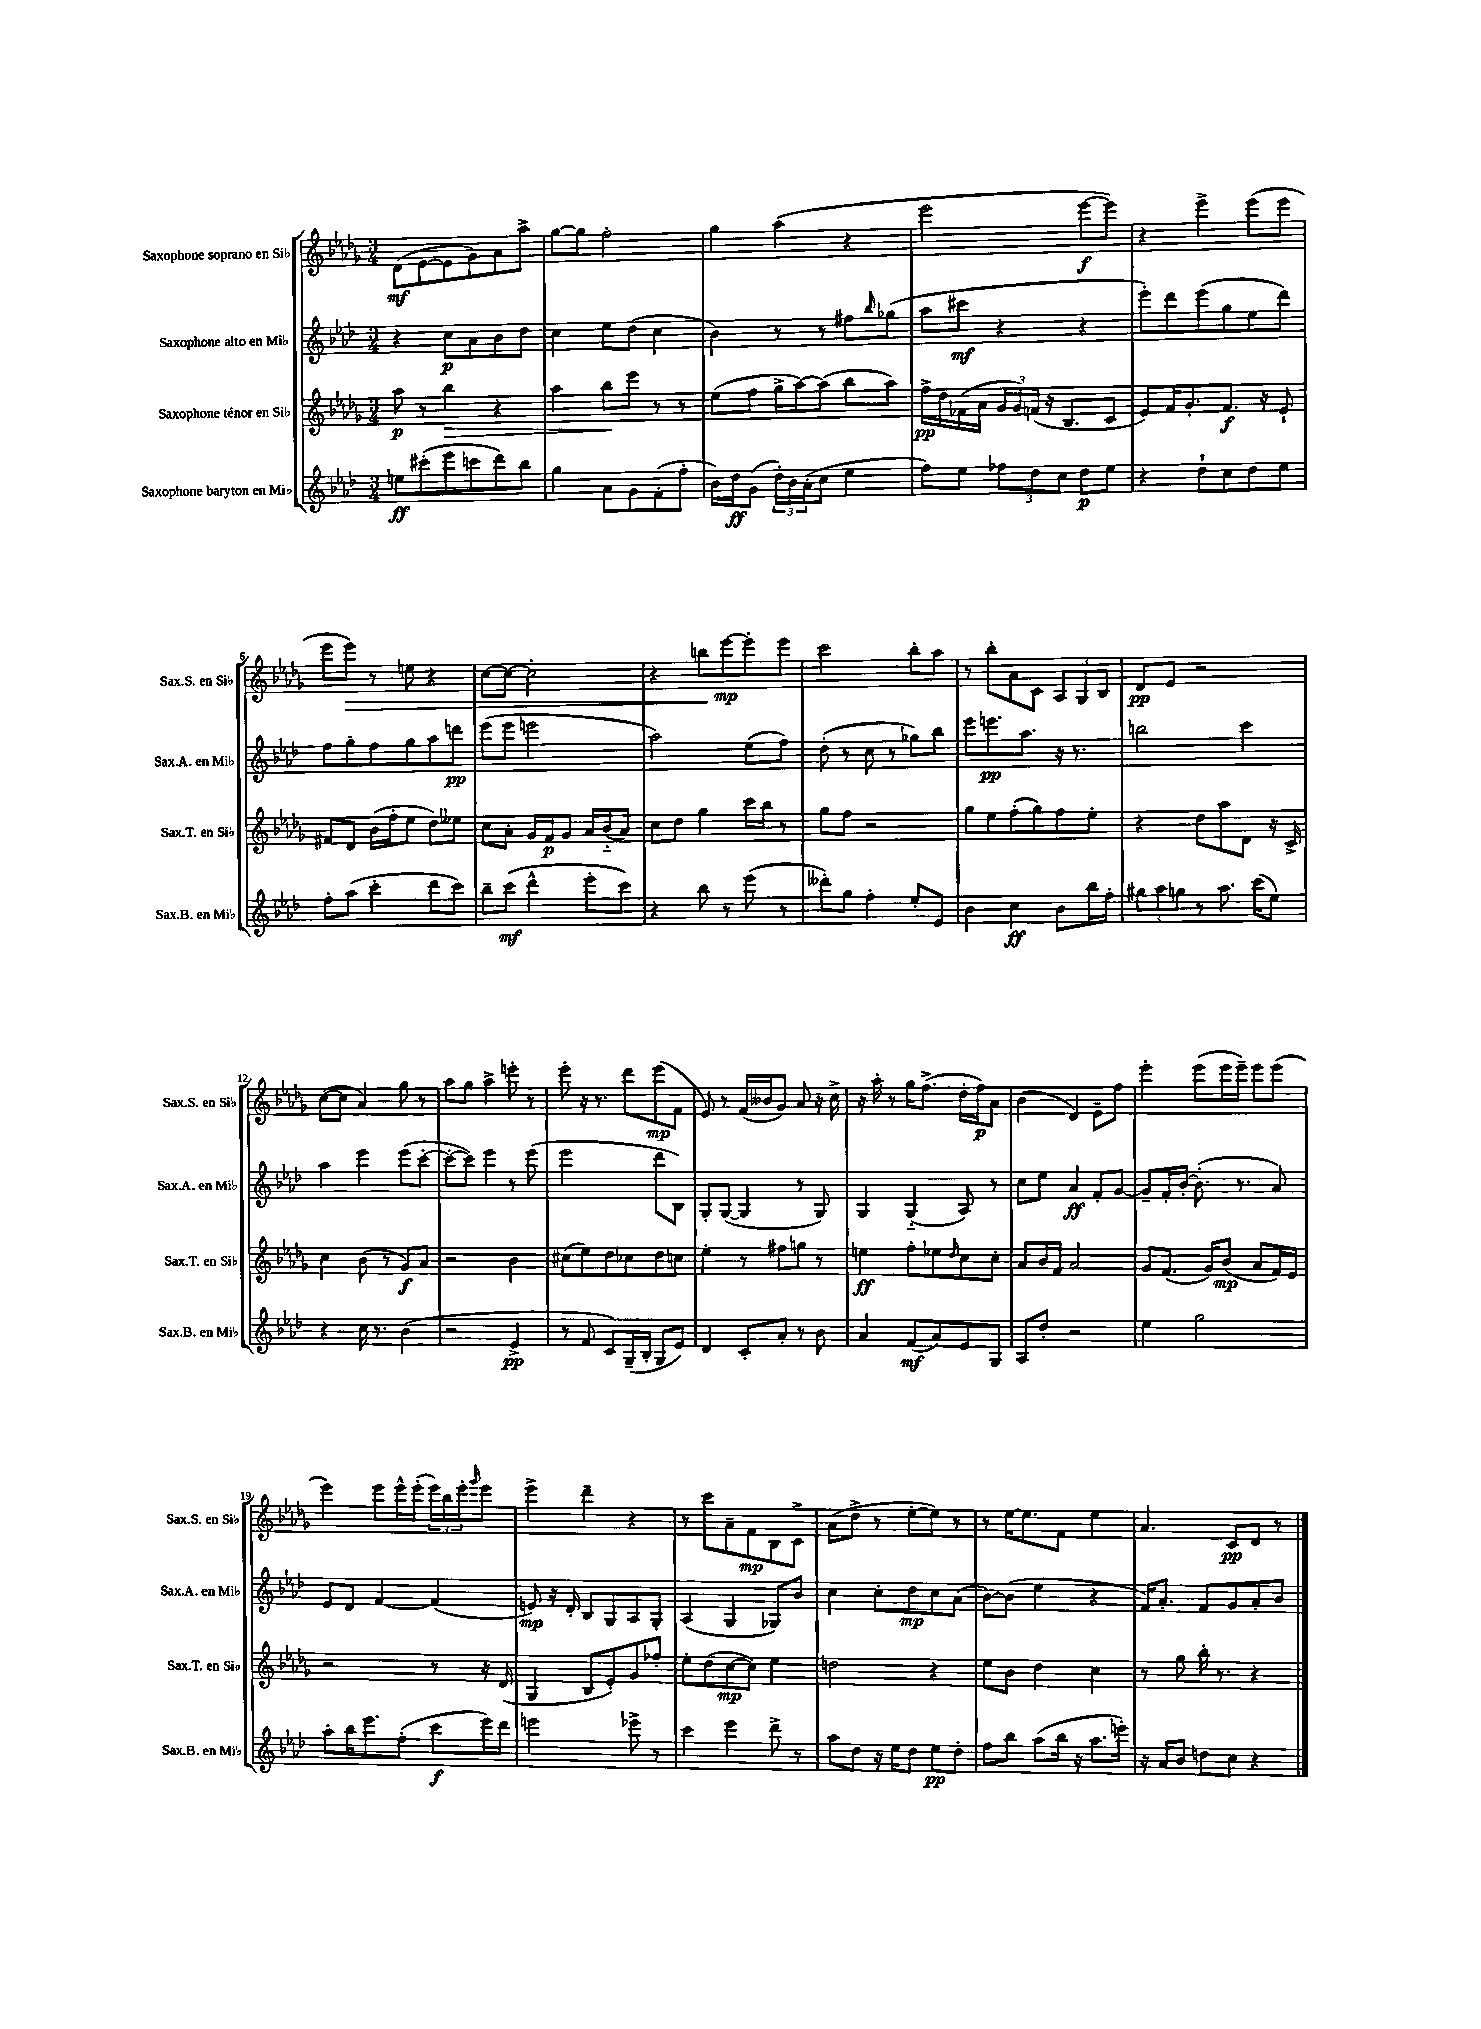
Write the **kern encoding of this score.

**kern	**dynam	**kern	**dynam	**kern	**dynam	**kern	**dynam
*part4	*part4	*part3	*part3	*part2	*part2	*part1	*part1
*staff4	*staff4	*staff3	*staff3	*staff2	*staff2	*staff1	*staff1
*I"Saxophone baryton en Mi♭	*	*I"Saxophone ténor en Si♭	*	*I"Saxophone alto en Mi♭	*	*I"Saxophone soprano en Si♭	*
*I'Sax.B. en Mi♭	*	*I'Sax.T. en Si♭	*	*I'Sax.A. en Mi♭	*	*I'Sax.S. en Si♭	*
*clefG2	*	*clefG2	*	*clefG2	*	*clefG2	*
*k[b-e-a-d-]	*	*k[b-e-a-d-g-]	*	*k[b-e-a-d-]	*	*k[b-e-a-d-g-]	*
*M3/4	*	*M3/4	*	*M3/4	*	*M3/4	*
=1	=1	=1	=1	=1	=1	=1	=1
8een\L	ff	8aa-\	p	4r	.	(8d-\L	mf
(8ccc#X'\	.	8r	.	.	.	[8e-\	.
!	!	!	!LO:HP:b	!	!	!	!
8eee-\	.	4bb-\	>	8cc\L	p	8e-\]	.
8cccn\	.	.	.	8a-\	.	8g-\)	.
8ddd-\)	.	4r	.	8b-\	.	8a-\	.
8bb-\J	.	.	.	8dd-\J	.	8aa-^\J	.
=2	=2	=2	=2	=2	=2	=2	=2
4gg\	.	4aa-\	.	4cc\	.	[8gg-\L	.
.	.	.	.	.	.	8gg-\J]	.
8a-\L	.	8bb-\L	.	8ee-\L	.	2ff'\	.
8g\	.	8eee-\J	]	(8dd-\J	.	.	.
(8f'\	.	8r	.	4cc\	.	.	.
8ff'\J	.	8r	.	.	.	.	.
=3	=3	=3	=3	=3	=3	=3	=3
16b-\LL)	.	(8ee-\L	.	4b-\)	.	4gg-\	.
16dd-\J	ff	.	.	.	.	.	.
(8g\J	.	8ff\J	.	.	.	.	.
24dd-'\LL)	.	16gg-^\LL	.	8r	.	(4aa-\	.
24b-\	.	.	.	.	.	.	.
.	.	[16aa-\J)	.	.	.	.	.
(24a-'\J	.	.	.	.	.	.	.
8cc\J	.	(8aa-\J]	.	8r	.	.	.
4ee-\	.	8bb-\L	.	8ff#X\L	.	4r	.
.	.	.	.	16qqbb-/	.	.	.
.	.	8aa-\J)	.	(8gg-X\J	.	.	.
=4	=4	=4	=4	=4	=4	=4	=4
8ff\L)	.	16ff^\LL	pp	8aa-\L	.	2eee-\	.
.	.	16dd-\	.	.	.	.	.
8ee-\J	.	(16f-X\	.	8ccc#X\J	mf	.	.
.	.	16a-\JJ	.	.	.	.	.
12ff-X\L	.	24g-/LL	.	4r	.	.	.
.	.	24g-/)	.	.	.	.	.
12dd-\	.	(24fn/JJ	.	.	.	.	.
.	.	16r	.	.	.	.	.
12cc\J	.	.	.	.	.	.	.
.	.	8.B-/L	.	.	.	.	.
8dd-\L	p	.	.	4r	.	[8eee-\L	f
8ee-\J	.	8c/J	.	.	.	8eee-\J])	.
=5	=5	=5	=5	=5	=5	=5	=5
4r	.	8e-/L)	.	8eee-'\L)	.	4r	.
.	.	16f/K	.	8ddd-\	.	.	.
.	.	8.g-'/	.	.	.	.	.
8dd-`\L	.	.	.	(8eee-\	.	4eee-^\	.
8cc\	.	8.f/J	f	8gg\	.	.	.
8dd-\	.	.	.	8ee-\	.	(8eee-\L	.
.	.	16r	.	.	.	.	.
8ee-\J	.	8e-`/	.	8ddd-\J)	.	8eee-\J	.
!!LO:LB:g=z
=6	=6	=6	=6	=6	=6	=6	=6
8ff'\L	.	8f#X/L	.	8ff\L	.	8eee-\L	.
!	!	!	!	!	!	!	!LO:HP:b
(8aa-\J	.	8d-/J	.	8gg'\	.	8eee-\J)	>
4ccc'\	.	(16b-\LL	.	8ff\	.	8r	.
.	.	16ff'\J	.	.	.	.	.
.	.	8ee-\J	.	8gg\	.	8een\	.
8ddd-\L	.	8dd-\L)	.	8aa-\	.	4r	.
8ccc\J)	.	8ee--X\J	.	8dddn\J	pp	.	.
=7	=7	=7	=7	=7	=7	=7	=7
8bb-~\L	.	8cc\L	.	(8eee-\L	.	[8cc\L	.
(8ccc\J	mf	8a-'\J	.	8eee-\J	.	8cc\J_	.
4ddd-^^\	.	16g-/LL	.	2eeen\	.	2cc'\]	.
.	.	16f/J	p	.	.	.	.
.	.	8g-/J	.	.	.	.	.
8eee-'\L	.	16a-/LL	.	.	.	.	.
.	.	(16b-/J	.	.	.	.	.
8ccc\J)	.	8a-/J)	.	.	.	.	.
=8	=8	=8	=8	=8	=8	=8	=8
4r	.	8cc\L	.	2aa-\)	.	4r	.
.	.	8dd-\J	.	.	.	.	.
8bb-\	.	4gg-\	.	.	.	8bbn\L	.
8r	.	.	.	.	.	[8eee-\	] mp
(8eee-\	.	16ccc\LL	.	(8ee-\L	.	8eee-'\]	.
.	.	16bb-\JJ	.	.	.	.	.
8r	.	8r	.	8ff\J)	.	8eee-\J	.
=9	=9	=9	=9	=9	=9	=9	=9
8ddd--X'\L)	.	8gg-\L	.	(8dd-'\	.	2ccc\	.
8gg\J	.	8ff\J	.	8r	.	.	.
4ff'\	.	2r	.	8cc\	.	.	.
.	.	.	.	8r	.	.	.
8ee-'/L	.	.	.	8gg-X\L)	.	8bb-'\L	.
8e-/J	.	.	.	8bb-\J	.	8aa-\J	.
=10	=10	=10	=10	=10	=10	=10	=10
4b-\	.	8gg-\L	.	8eee-\L	.	8r	.
.	.	8ee-\	.	8.eeen\	pp	8bb-'\L	.
4cc\	ff	(8ff'\	.	.	.	8a-\	.
.	.	.	.	8.aa-\J	.	.	.
.	.	8gg-\)	.	.	.	8c\J	.
8b-\L	.	8ff\	.	16r	.	12A-/L	.
.	.	.	.	8.r	.	.	.
.	.	.	.	.	.	12G-/	.
16bb-\L	.	8ee-'\J	.	.	.	.	.
.	.	.	.	.	.	12B-/J	.
16ff'\JJ	.	.	.	.	.	.	.
=11	=11	=11	=11	=11	=11	=11	=11
12gg#X\L	.	4r	.	2bbn\	.	8d-/L	pp
12aa-\	.	.	.	.	.	.	.
.	.	.	.	.	.	8e-/J	.
12ggn\J	.	.	.	.	.	.	.
8r	.	8dd-\L	.	.	.	2r	.
8.aa-\	.	8aa-\	.	.	.	.	.
.	.	8d-\J	.	4ccc\	.	.	.
(16ccc\KL	.	.	.	.	.	.	.
8ee-\J)	.	16r	.	.	.	.	.
.	.	16c^/	.	.	.	.	.
!!LO:LB:g=z
=12	=12	=12	=12	=12	=12	=12	=12
4r	.	4cc\	.	4aa-\	.	([8cc\L	.
.	.	.	.	.	.	8cc\J]	.
16cc\	.	(8b-\	.	4eee-\	.	4a-/)	.
8.r	.	.	.	.	.	.	.
.	.	8r	.	.	.	.	.
(4b-\	.	8g-/L)	f	(8eee-\L	.	8gg-\	.
.	.	8a-/J	.	[8ccc'\J	.	8r	.
=13	=13	=13	=13	=13	=13	=13	=13
2r	.	2r	.	8ccc'\L_	.	8aa-\L	.
.	.	.	.	8ccc\J])	.	8gg-\J	.
.	.	.	.	4eee-\	.	4aa-^\	.
4e-^/	pp	4b-\	.	8r	.	8eeen'\	.
.	.	.	.	(8eee-\	.	8r	.
=14	=14	=14	=14	=14	=14	=14	=14
8r	.	(8cc#X\L	.	2eee-\	.	8eee-'\	.
8f/	.	8ee-\)	.	.	.	16r	.
.	.	.	.	.	.	8.r	.
8c/L)	.	8dd-\	.	.	.	.	.
(16G~/L	.	8cc-X\	.	.	.	8ddd-\L	.
16B-'/JJ	.	.	.	.	.	.	.
8G/L	.	8dd-\	.	8ddd-\L	.	(8eee-\	mp
8e-/J)	.	8ccn\J	.	8B-\J)	.	8f\J	.
=15	=15	=15	=15	=15	=15	=15	=15
4d-/	.	4ee-'\	.	8G'/L	.	8e-/)	.
.	.	.	.	([8G/J	.	8r	.
8c'/L	.	8r	.	4G/]	.	(16f/LL	.
.	.	.	.	.	.	16b--X/J	.
8a-'/J	.	8ff#X\L	.	.	.	8g-/J)	.
8r	.	8ggn\J	.	8r	.	8a-/	.
8b-\	.	8r	.	8G/)	.	16r	.
.	.	.	.	.	.	16cc^\	.
=16	=16	=16	=16	=16	=16	=16	=16
4a-/	.	4een\	ff	4G/	.	16r	.
.	.	.	.	.	.	16aa-'\	.
.	.	.	.	.	.	8r	.
(8f/L	mf	8ff'\L	.	(4G/	.	16gg-\KL	.
.	.	.	.	.	.	(8.ff^\J	.
8a-/)	.	8ee-X\	.	.	.	.	.
.	.	16qqdd-/	.	.	.	.	.
8e-/	.	8cc\	.	8A-/)	.	16dd-'\LL	.
.	.	.	.	.	.	16ff\J)	p
8G/J	.	8cc'\J	.	8r	.	8a-\J	.
=17	=17	=17	=17	=17	=17	=17	=17
8A-/L	.	8a-/L	.	8cc\L	.	(4b-\	.
8dd-'/J	.	16b-/L	.	8ee-\J	.	.	.
.	.	16f/JJ	.	.	.	.	.
2r	.	2a-/	.	4a-/	ff	4d-/)	.
.	.	.	.	8f'/L	.	8e-~\L	.
.	.	.	.	[8g/J	.	8ff\J	.
=18	=18	=18	=18	=18	=18	=18	=18
4ee-\	.	8g-/L	.	8g~/L]	.	4eee-'\	.
.	.	(8.f/J	.	16f'/L	.	.	.
.	.	.	.	[16b-'/JJ	.	.	.
2gg\	.	.	.	(8.b-'\]	.	(8eee-\L	.
.	.	16g-/KL)	.	.	.	.	.
.	.	(8b-/J	mp	.	.	16eee-\L	.
.	.	.	.	8.r	.	16eee-~\JJ)	.
.	.	8a-/L	.	.	.	8eee-\L	.
.	.	16f/L)	.	8a-/)	.	(8eee-\J	.
.	.	16e-/JJ	.	.	.	.	.
!!LO:LB:g=z
=19	=19	=19	=19	=19	=19	=19	=19
8aa-'\L	.	2r	.	8e-/L	.	4eee-\)	.
16bb-\K	.	.	.	8d-/J	.	.	.
8.eee-\	.	.	.	.	.	.	.
.	.	.	.	[4f/	.	8eee-\L	.
(8ff'\J	.	.	.	.	.	16eee-^^\L	.
.	.	.	.	.	.	(16eee-'\JJ	.
8ccc\L	f	8r	.	(4f/]	.	24eee-\LL)	.
.	.	.	.	.	.	24bb-\	.
.	.	.	.	.	.	24eee-'\J	.
.	.	.	.	.	.	16qqggg-/	.
16eee-\L)	.	16r	.	.	.	8eee-\J	.
16ddd-\JJ	.	(16d-/	.	.	.	.	.
=20	=20	=20	=20	=20	=20	=20	=20
2eeen\	.	4G-/	.	8en/)	mp	4eee-^\	.
.	.	.	.	16r	.	.	.
.	.	.	.	16d-'/	.	.	.
.	.	8B-/L	.	8B-/L	.	4ddd-~\	.
.	.	8e-'/)	.	8G/	.	.	.
8eee-X^\	.	8g-/	.	8A-/	.	4r	.
8r	.	8ff-X'/J	.	8G'/J	.	.	.
=21	=21	=21	=21	=21	=21	=21	=21
4ccc\	.	8ee-'\L	.	(4A-/	.	8r	.
.	.	(8dd-\	.	.	.	8ccc\L	.
4eee-\	.	[8cc\	mp	4G/	.	8a-~\	.
.	.	8cc\J])	.	.	.	8f\	mp
8ddd-^\	.	4ee-\	.	8G-X/L)	.	8B-\	.
8r	.	.	.	8b-/J	.	8c^\J	.
=22	=22	=22	=22	=22	=22	=22	=22
8aa-\L	.	2ddn\	.	4cc\	.	(8a-\L	.
8dd-\J	.	.	.	.	.	8dd-^\J	.
16r	.	.	.	8cc'\L	.	8r	.
16ee-\KL	.	.	.	.	.	.	.
8dd-\J	.	.	.	8dd-\	mp	[8ee-'\L	.
8ee-\L	pp	4r	.	8cc\	.	8ee-\J])	.
8dd-'\J	.	.	.	(8a-\J	.	8r	.
=23	=23	=23	=23	=23	=23	=23	=23
8ff\L	.	8ee-\L	.	[8b-\L)	.	8r	.
8bb-\J	.	8b-\J	.	(8b-\J]	.	[16ee-\KL	.
.	.	.	.	.	.	8.ee-\]	.
(8aa-\L	.	4dd-\	.	4ee-\	.	.	.
16bb-\Jk	.	.	.	.	.	8f\J	.
16r	.	.	.	.	.	.	.
8.aa-\L	.	4cc\	.	4r	.	4ee-\	.
16eeen'\Jk)	.	.	.	.	.	.	.
=24	=24	=24	=24	=24	=24	=24	=24
16r	.	8r	.	16f/KL)	.	4.a-/	.
16a-/KL	.	.	.	8.a-'/J	.	.	.
8b-/J	.	8gg-\	.	.	.	.	.
8ddn\L	.	16bb-'\	.	8f/L	.	.	.
.	.	8.r	.	.	.	.	.
8cc\J	.	.	.	8g/	.	8c/L	pp
4r	.	4r	.	8a-'/	.	8d-/J	.
.	.	.	.	8b-/J	.	8r	.
==	==	==	==	==	==	==	==
*-	*-	*-	*-	*-	*-	*-	*-
